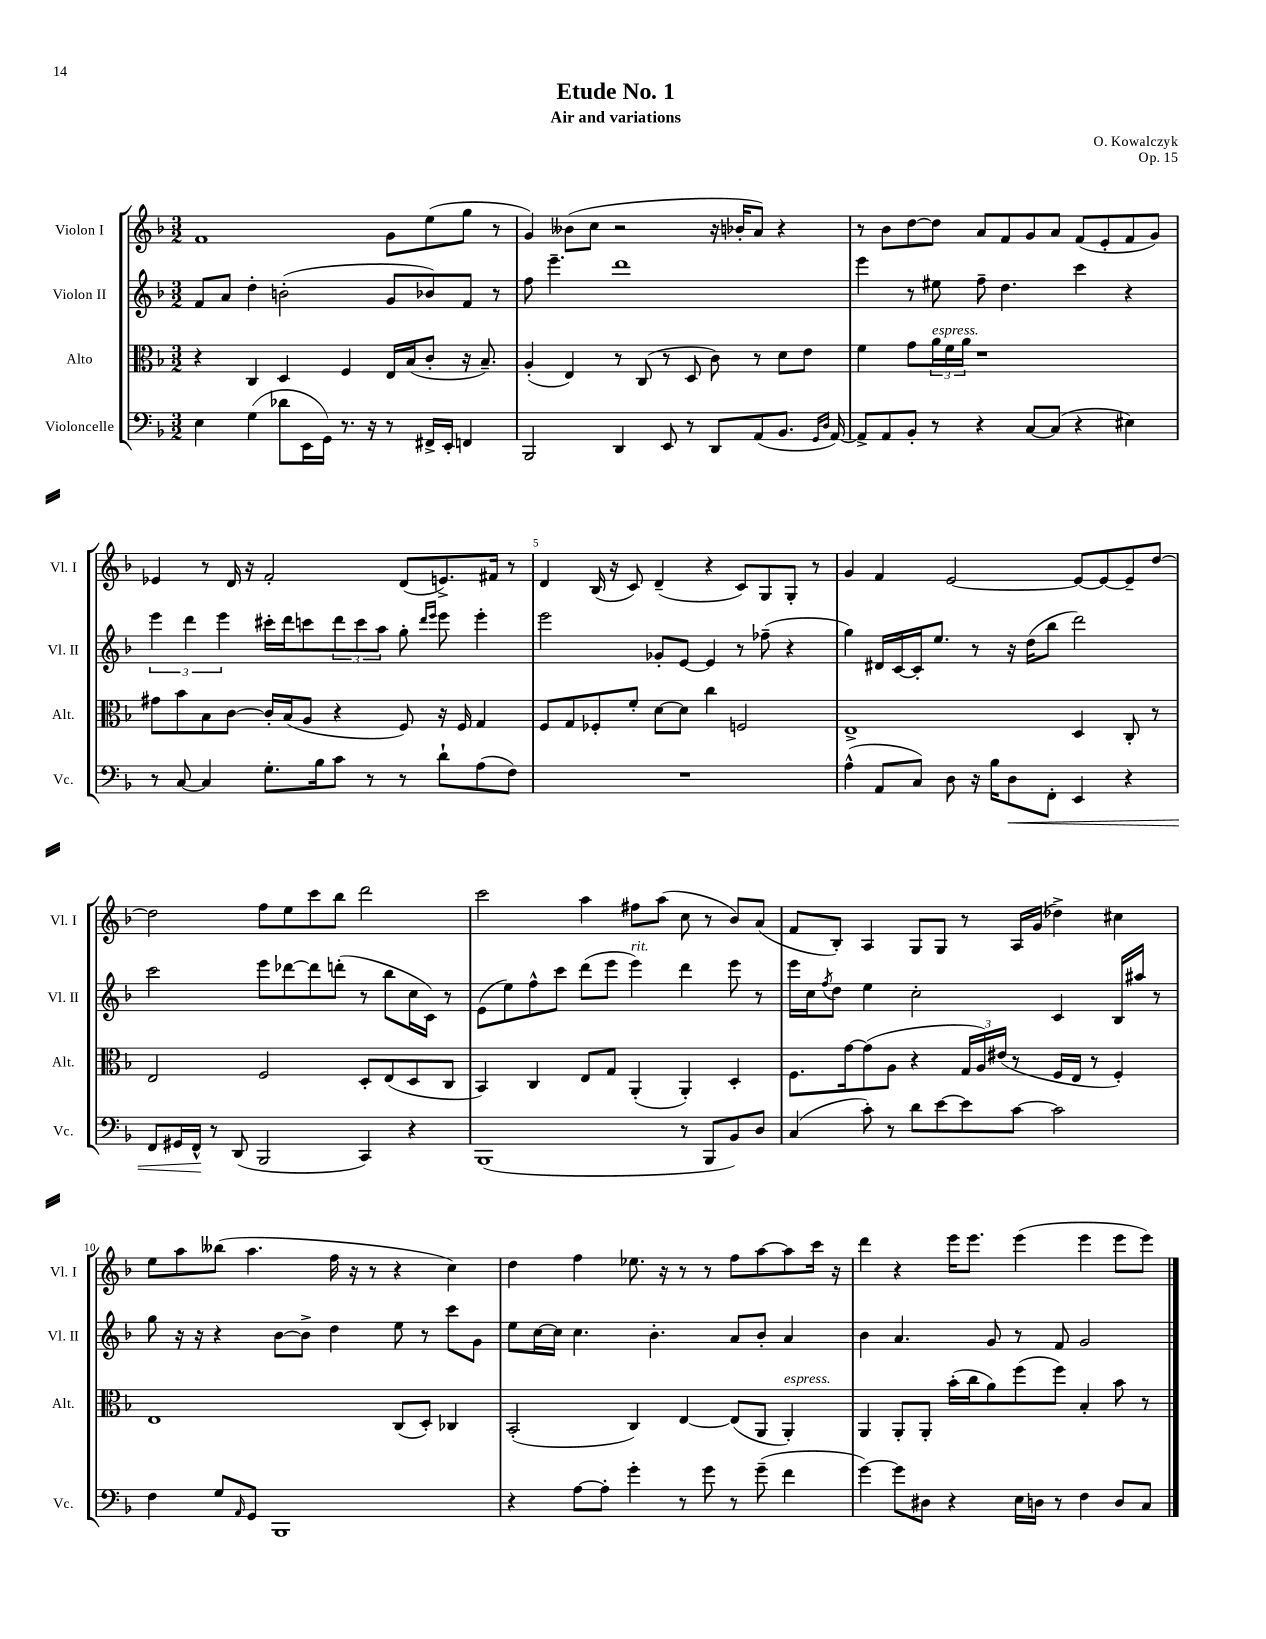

**kern	**dynam	**kern	**kern	**kern
*part4	*part4	*part3	*part2	*part1
*staff4	*staff4	*staff3	*staff2	*staff1
*I"Violoncelle	*	*I"Alto	*I"Violon II	*I"Violon I
*I'Vc.	*	*I'Alt.	*I'Vl. II	*I'Vl. I
*clefF4	*	*clefC3	*clefG2	*clefG2
*k[b-]	*	*k[b-]	*k[b-]	*k[b-]
*M3/2	*	*M3/2	*M3/2	*M3/2
=1	=1	=1	=1	=1
4E\	.	4r	8f/L	1f
.	.	.	8a/J	.
(4G\	.	4C/	4dd'\	.
8d-X\L	.	4D/	(2bn'\	.
16EE\L	.	.	.	.
16GG\JJ)	.	.	.	.
8.r	.	4F/	.	.
16r	.	.	.	.
8r	.	16E/LL	8g/L	8g\L
.	.	(16B-/J	.	.
16FF#X^/LL	.	8c'/J	8b-X/)	(8ee\
16EE'/JJ	.	.	.	.
4FFn/	.	16r	8f/J	8gg\J
.	.	8.B-~/)	.	.
.	.	.	8r	8r
=2	=2	=2	=2	=2
2BBB-/	.	(4A'/	8ff\	4g/)
.	.	.	4.eee~\	.
.	.	4E/)	.	(8b--X\L
.	.	.	.	8cc\J
4DD/	.	8r	1ddd	2r
.	.	(8C/	.	.
8EE/	.	8r	.	.
8r	.	8D/	.	.
8DD/L	.	8c\)	.	16r
.	.	.	.	16b-X'/KL
(8AA/	.	8r	.	8a/J)
8.BB-/J	.	8d\L	.	4r
.	.	8e\J	.	.
16qqGG/LL	.	.	.	.
16qqD/JJ	.	.	.	.
[16AA/)	.	.	.	.
=3	=3	=3	=3	=3
8AA^/L]	.	4f\	4eee\	8r
8AA/	.	.	.	8b-\L
8BB-'/J	.	8g\L	8r	[8dd\
!	!	!LO:TX:a:i:t=espress.	!	!
8r	.	24a\L	8ee#X\	8dd\J]
.	.	24f\	.	.
.	.	24a\JJ	.	.
4r	.	1r	8ff~\	8a/L
.	.	.	4.dd\	8f/
[8C/L	.	.	.	8g/
(8C/J]	.	.	.	8a/J
4r	.	.	4ccc\	(8f/L
.	.	.	.	8e'/
4E#X\)	.	.	4r	8f/
.	.	.	.	8g/J)
!!LO:LB:g=z
=4	=4	=4	=4	=4
8r	.	8g#X\L	6eee\	4e-X/
[8C/	.	8b-\	.	.
.	.	.	6ddd\	.
4C/]	.	8B-\	.	8r
.	.	.	6eee\	.
.	.	[8c\J	.	16d/
.	.	.	.	16r
8.G'\L	.	16c'/LL]	16ccc#X'\LL	2f'/
.	.	(16B-/J	16ddd\J	.
.	.	8A/J	8cccn\	.
16B-\k	.	.	.	.
8c\J	.	4r	12ddd\	.
.	.	.	12ccc\	.
8r	.	.	.	.
.	.	.	12aa\J	.
8r	.	8F/)	8gg'\	(8d/L
.	.	.	16qqddd/LL	.
.	.	.	16qqeee/JJ	.
8d`\L	.	16r	8eee\	8.en^/)
.	.	16F/	.	.
(8A\	.	4G/	4eee'\	.
.	.	.	.	16f#X/Jk
8F\J)	.	.	.	8r
=5	=5	=5	=5	=5
1.r	.	8F/L	2eee\	4d/
.	.	8G/	.	.
.	.	8F-X'/	.	(16B-/
.	.	.	.	16r
.	.	8f'/J	.	8c/)
.	.	[8d\L	8g-X'/L	(4d~/
.	.	8d\J]	[8e/J	.
.	.	4cc\	4e/]	4r
.	.	2Fn/	8r	8c/L)
.	.	.	(8ff-X~\	8G/
.	.	.	4r	8G'/J
.	.	.	.	8r
=6	=6	=6	=6	=6
(4A^^\	.	1E^	4gg\)	4g/
8AA/L	.	.	16d#X/LL	4f/
.	.	.	[16c/	.
8C/J)	.	.	16c'/J]	.
.	.	.	8.ee/J	.
8D\	.	.	.	[2e/
16r	.	.	8r	.
16B-\KL	.	.	.	.
!	!LO:HP:b	!	!	!
8D\	<	.	16r	.
.	.	.	(16dd\KL	.
8FF'\J	.	.	8bb-\J	.
4EE/	.	4D/	2ddd\)	8e/L_
.	.	.	.	8e/_
4r	.	8C'/	.	8e~/]
.	.	8r	.	[8dd/J
!!LO:LB:g=z
=7	=7	=7	=7	=7
8FF/L	.	2E/	2ccc\	2dd\]
16GG#X/L	.	.	.	.
16FF^^/JJ	.	.	.	.
8r	[	.	.	.
(8DD/	.	.	.	.
2BBB-/	.	2F/	8eee\L	8ff\L
.	.	.	[8ddd-X\	8ee\
.	.	.	8ddd-\]	8ccc\
.	.	.	(8dddn'\J	8bb-\J
4CC/)	.	8D'/L	8r	2ddd\
.	.	(8E/	8bb-\L	.
4r	.	8D/	16cc\L	.
.	.	.	16c\JJ)	.
.	.	8C/J	8r	.
=8	=8	=8	=8	=8
(1BBB-	.	4BB-/)	(8e\L	2ccc\
.	.	.	8ee\)	.
.	.	4C/	8ff^^\	.
.	.	.	8ccc\J	.
.	.	8E/L	(8ddd\L	4aa\
.	.	8G/J	8eee\J	.
!	!	!	!LO:TX:a:i:t=rit.	!
.	.	(4AA'/	4eee\)	8ff#X\L
.	.	.	.	(8aa\J
8r	.	4AA'/)	4ddd\	8cc\
8BBB-/L	.	.	.	8r
8BB-/)	.	4D'/	8eee\	8b-/L)
8D/J	.	.	8r	(8a/J
=9	=9	=9	=9	=9
(4C/	.	8.F\L	16eee\LL	8f/L
.	.	.	16cc\J	.
.	.	.	8qff/	.
.	.	.	8dd\J	8B-'/J)
.	.	[16g\k	.	.
8c'\)	.	(8g\]	4ee\	4A/
8r	.	8A\J	.	.
8d\L	.	4r	2cc'\	8G/L
[8e\	.	.	.	8G/J
8e\]	.	24G/LL	.	8r
.	.	24A/)	.	.
.	.	(24e#X/JJ	.	.
[8c\J	.	8r	.	16A/LL
.	.	.	.	(16g/JJ
2c\]	.	16F/LL	4c/	4dd-X^\)
.	.	16E/JJ	.	.
.	.	8r	.	.
.	.	4F'/)	16B-/LL	4cc#X\
.	.	.	16aa#X/JJ	.
.	.	.	8r	.
!!LO:LB:g=z
=10	=10	=10	=10	=10
4F\	.	1E	8gg\	8ee\L
.	.	.	16r	8aa\
.	.	.	16r	.
8G/L	.	.	4r	(8bb--X\J
16qqAA/	.	.	.	.
8GG/J	.	.	.	4.aa\
1BBB-	.	.	[8b-\L	.
.	.	.	8b-^\J]	.
.	.	.	4dd\	16ff\
.	.	.	.	16r
.	.	.	.	8r
.	.	(8C/L	8ee\	4r
.	.	8D'/J)	8r	.
.	.	4C-X/	8ccc\L	4cc\)
.	.	.	8g\J	.
=11	=11	=11	=11	=11
4r	.	(2BB-'/	8ee\L	4dd\
.	.	.	[16cc\L	.
.	.	.	16cc\JJ]	.
[8A\L	.	.	4.cc\	4ff\
8A'\J]	.	.	.	.
4g'\	.	4C/)	.	8.ee-X\
.	.	.	4.b-'\	.
.	.	.	.	16r
8r	.	[4E/	.	8r
8g\	.	.	.	8r
8r	.	(8E/L]	8a/L	8ff\L
(8g~\	.	8AA/J	8b-'/J	[8aa\
!	!	!LO:TX:a:i:t=espress.	!	!
4f\	.	4AA'/)	4a/	8aa\]
.	.	.	.	16ccc\Jk
.	.	.	.	16r
=12	=12	=12	=12	=12
[4g\)	.	4AA/	4b-\	4ddd\
8g\L]	.	8AA'/L	4.a/	4r
8D#X\J	.	8AA'/J	.	.
4r	.	(16b-'\LL	.	16eee\KL
.	.	16cc\J	.	8.eee\J
.	.	8a\)	8g/	.
16E\LL	.	(8ff\	8r	(4eee\
16Dn\JJ	.	.	.	.
8r	.	8ff\J)	8f/	.
4F\	.	4B-'/	2g/	4eee\
8D/L	.	8b-\	.	8eee\L
8C/J	.	8r	.	8eee\J)
==	==	==	==	==
*-	*-	*-	*-	*-
